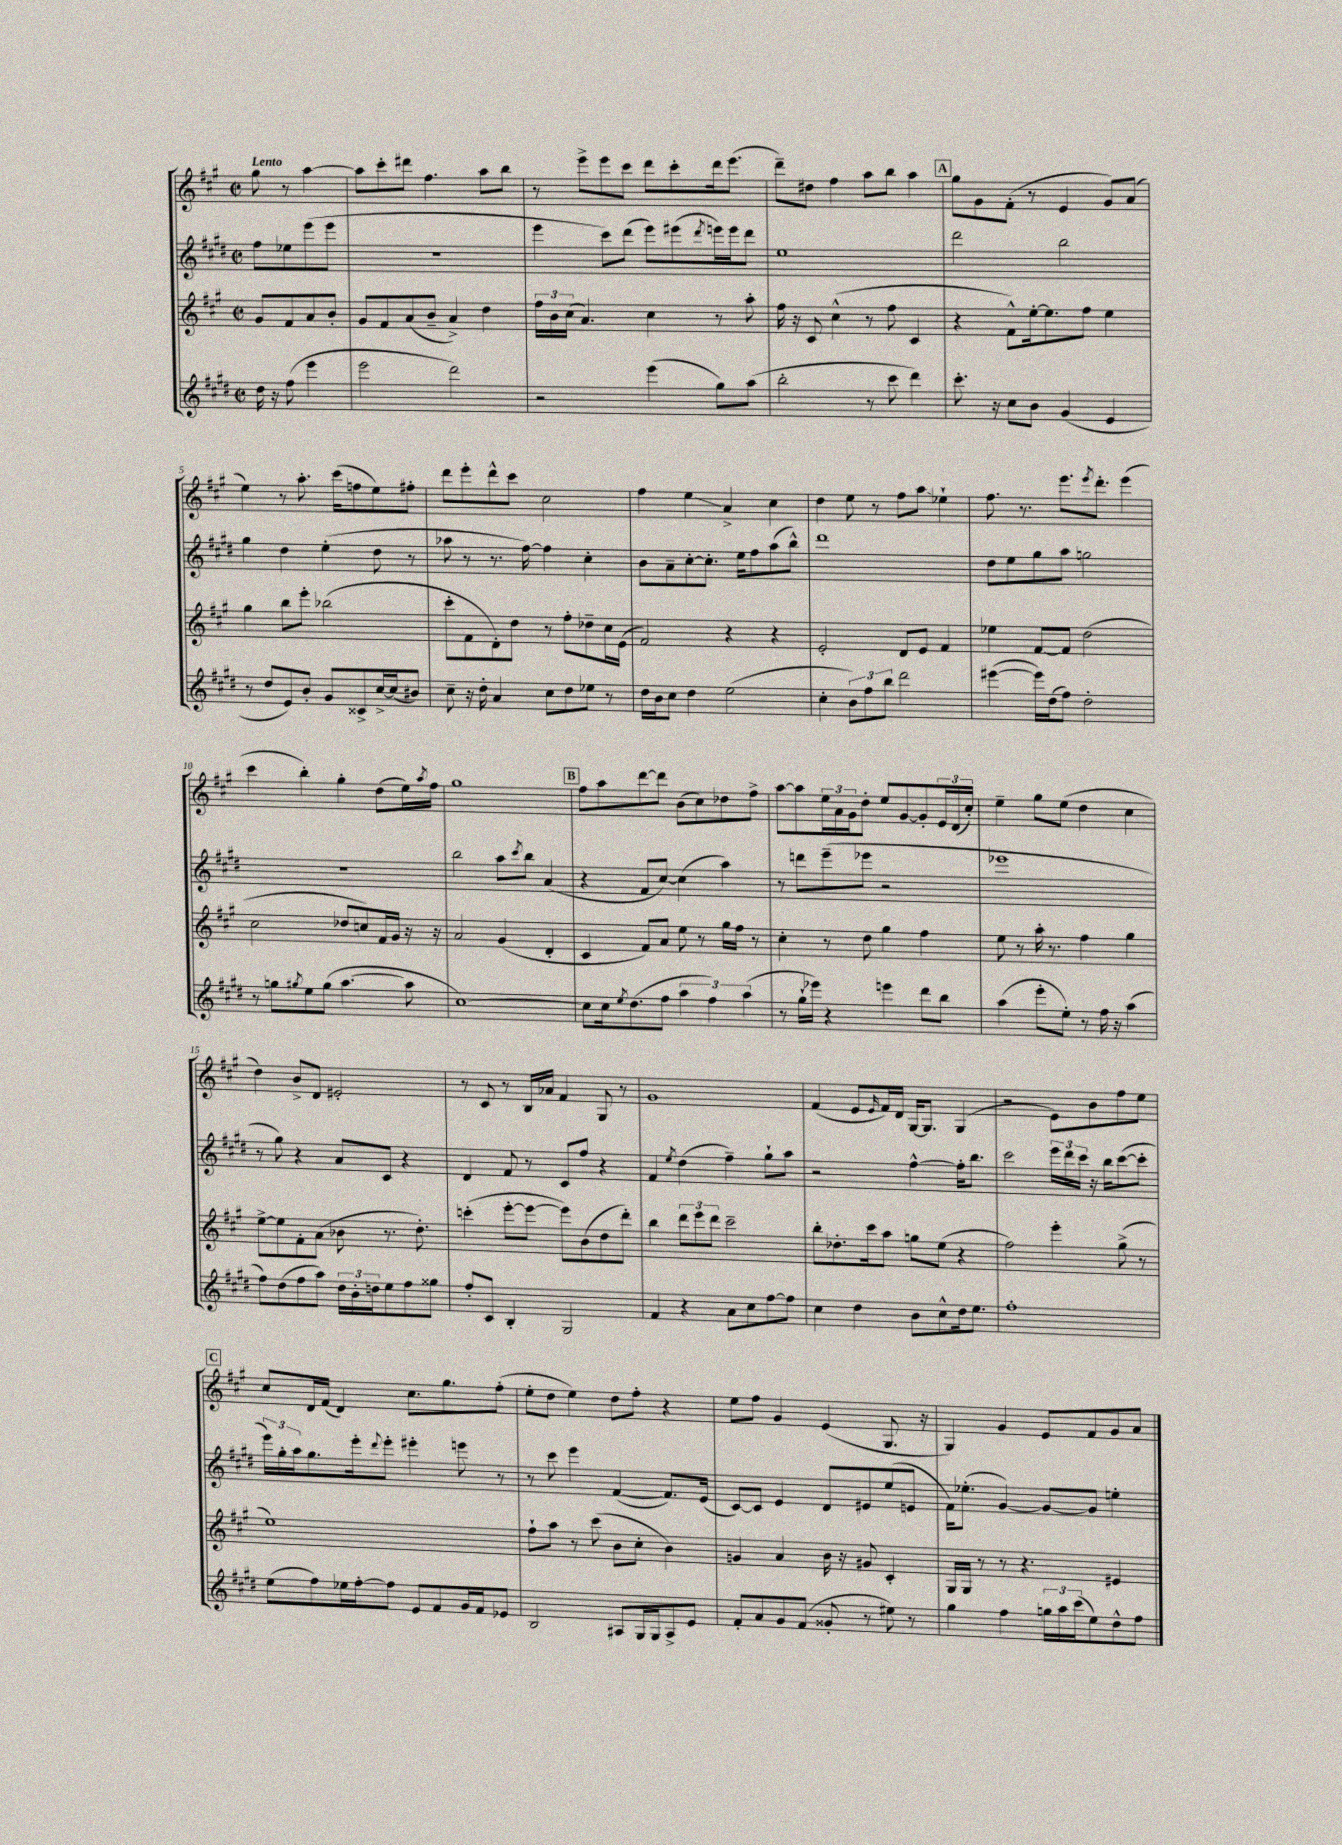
<<
\new StaffGroup <<
\new Staff = "s0" {
    \clef treble \key a \major \defaultTimeSignature \time 2/2 \partial 2 \tempo "Lento"
    gis''8 r8 a''4~ |
    a''8 cis'''8-. dis'''8 fis''4. a''8 b''8 |
    r8 e'''8-> e'''8 cis'''8 d'''8 cis'''8-. d'''16 e'''8.( |
    d'''8--) dis''8 fis''4 a''8 b''8 a''4 |
    \mark \markup { \box "A" } gis''8 gis'8 fis'8-.( r8 e'4 gis'8) a'8( |
    e''4) r8 a''8.-. cis'''16( f''8 e''8) fis''8-. |
    d'''8 e'''8-. d'''8-^ cis'''8 cis''2 |
    fis''4 e''4\glissando a'4-> cis''4 |
    d''4 e''8 r8 fis''8 a''8\glissando ees''4-! |
    fis''8. r8. e'''8. \acciaccatura { e'''8 } d'''8.-. e'''4( |
    cis'''4 b''4-.) gis''4-. d''8( e''16) \acciaccatura { a''8 } fis''16 |
    gis''1 |
    \mark \markup { \box "B" } fis''8 a''8 d'''8~ d'''8 b'8( cis''8) des''8 fis''8-> |
    a''8~ a''8 \tuplet 3/2 { e''16 a'16 gis'16 } d''8-. e''8 gis'8~ gis'8-. \tuplet 3/2 { e'16 d'16( cis''16-.) } |
    e''4-- gis''8 e''8( d''4 cis''4 |
    d''4) b'8-> d'8 eis'2-. |
    r8 cis'8 r8 b16 aes'16 fis'4 gis8 r8 |
    gis'1 |
    fis'4( e'8 \grace { e'16 } fis'16) d'16 gis16~ gis8. gis4( |
    r2 e'8) b'8 fis''8 e''8 |
    \mark \markup { \box "C" } cis''8 d'16 fis'16( d'4) cis''8. gis''8. fis''8-.( |
    e''8-. d''8 e''4) d''8 fis''8-. r4 |
    e''8 fis''8 gis'4 e'4( gis8. r16 |
    gis4) gis'4 e'8 fis'8 gis'8 a'8 \bar "|." |
}
\new Staff = "s1" {
    \clef treble \key e \major \defaultTimeSignature \time 2/2 \partial 2
    fis''8 ees''8 e'''8( e'''8 |
    R1 |
    e'''4 cis'''8) dis'''8( e'''8) eis'''8( \acciaccatura { dis'''8 } e'''16) e'''16 dis'''8 |
    e''1 |
    \mark \markup { \box "A" } dis'''2 b''2 |
    gis''4 dis''4 e''4-.( dis''8 r8 |
    aes''8 r8 r8. fis''16~) fis''4 cis''4-. |
    b'8 a'8-- cis''8~-. cis''8.-. e''16 fis''8 a''8( b''8-^) |
    dis'''1 |
    dis''8 e''8 gis''8 a''8 g''2 |
    r1 |
    b''2 a''8 \acciaccatura { cis'''8 } b''8 a'4( |
    \mark \markup { \box "B" } r4 fis'8 cis''8~) cis''4( a''4) |
    r8 d'''8 e'''8--( ees'''8 r2 |
    ees'''1 |
    r8 gis''8) r4 a'8 cis'8 r4 |
    dis'4 fis'8 r8 cis'8 fis''8 r4 |
    fis'4 \acciaccatura { e''8 } dis''4( fis''4--) gis''8-! a''8 |
    r2 fis''4~-^ fis''16-. b''8. |
    cis'''2 \tuplet 3/2 { e'''16 dis'''16 cis'''16 } r16 b''16 cis'''8~( cis'''8-. |
    \mark \markup { \box "C" } \tuplet 3/2 { e'''16) gis''16-. a''16 } gis''8. e'''16-. \appoggiatura { dis'''8 } e'''8-. eis'''4-. e'''8 r8 |
    r8 cis'''8 e'''4 fis'4~( fis'8.) e'16( |
    cis'8~) cis'8 e'4 dis'8 eis'8 e''8( e'8 |
    fis'16) ees''8.-.( gis'4~) gis'8~ gis'8 e''4-. \bar "|." |
}
\new Staff = "s2" {
    \clef treble \key a \major \defaultTimeSignature \time 2/2 \partial 2
    gis'8 fis'8 a'8 b'8-. |
    gis'8 fis'8 a'8( b'8-- a'4->) d''4 |
    \tuplet 3/2 { fis''16 b'16 cis''16( } a'4.) cis''4 r8 a''8-. |
    fis''16 r16 cis'8 cis''4-^( r8 fis''8 cis'4 |
    \mark \markup { \box "A" } r4 fis'8-^) e''16~-. e''8. fis''8 e''4 |
    gis''4 b''8 e'''8-. bes''2( |
    cis'''8-. fis'8 d'8-.) d''8 r8 fis''8-. des''8-- cis''16 e'16( |
    fis'2) r4 r4 |
    e'2-. d'8 e'8 fis'4 |
    ees''4 fis'8~ fis'8 d''2( |
    cis''2 des''8 c''8) fis'16 gis'16 r16 r16 |
    a'2 gis'4( d'4-. |
    \mark \markup { \box "B" } cis'4 fis'8) a'8 e''8 r8 gis''16 fis''16 r8 |
    cis''4-. r8 d''8 gis''4 fis''4 |
    e''8 r8 a''16-. r8. fis''4 gis''4 |
    e''8~-> e''8 fis'8-. a'8( bes'8 r8. d''8.-.) |
    c'''4-.( e'''8~-. e'''8~ e'''8) b'8( d''8 d'''8-.) |
    b''4 \tuplet 3/2 { d'''8 e'''8 d'''8 } cis'''2-- |
    b''8-. des''8.-. cis'''16 a''8 g''8 e''8( r4 |
    fis''2) e'''4-. gis''8->( r8 |
    \mark \markup { \box "C" } e''1) |
    fis''8-! a''8 r8 cis'''8( b'8 cis''8-. b'4) |
    g'4 a'4 b'16 r16 gis'8 cis'4-. |
    gis16 gis16 r8 r8 r4. eis'4 \bar "|." |
}
\new Staff = "s3" {
    \clef treble \key e \major \defaultTimeSignature \time 2/2 \partial 2
    dis''16 r16 fis''8( e'''4 |
    e'''2 dis'''2) |
    r2 e'''4( gis''8) a''8( |
    b''2-. r8 cis'''8 dis'''4) |
    \mark \markup { \box "A" } cis'''8.-. r16 cis''8 b'8 gis'4( e'4 |
    r8 dis''8 e'8) b'8-. gis'8 cisis'8-> cis''16~-> cis''16( bis'8) |
    cis''8-- r16 dis''16-. a'4 cis''8 dis''8 ees''8 r8 |
    dis''16 b'16 cis''8 dis''4 e''2( |
    cis''4-. \tuplet 3/2 { b'8) fis''8 b''8 } dis'''2 |
    eis'''4~( eis'''16) dis''16( fis''8) dis''2-. |
    r8 g''8 \acciaccatura { gis''8 } e''8 gis''8( a''4.~ a''8 |
    cis''1~) |
    \mark \markup { \box "B" } cis''8 cis''16 \acciaccatura { e''8 } dis''8.( fis''8 \tuplet 3/2 { a''4 fis''4) a''4( } |
    r8 gis''16-! ees'''16) r4 e'''4 dis'''8 b''8 |
    a''4( e'''8-. e''8-.) r8 fis''16 r16 a''4( |
    fis''8) dis''8( fis''8 a''8) \tuplet 3/2 { dis''16 b'16-. d''16 } e''8 fis''8 gisis''8 |
    fis''8-. cis'8 b4-. gis2 |
    fis'4 r4 a'8 cis''8 fis''8~ fis''8 |
    cis''4 dis''4 b'8 cis''8-^ dis''16 e''8. |
    fis''1-. |
    \mark \markup { \box "C" } e''8( fis''8) ees''16 fis''16~-. fis''8 e'8 fis'8 gis'16 fis'16 ees'8 |
    b2 ais8 gis16 gis16 ais8-> e'8 |
    fis'8-. a'8 gis'8 fis'8( gisis'8-. r8 eis''8) r8 |
    gis''4 fis''4 \tuplet 3/2 { g''16 a''16 cis'''16( } e''8) dis''8-^ fis''8 \bar "|." |
}
>>
>>
